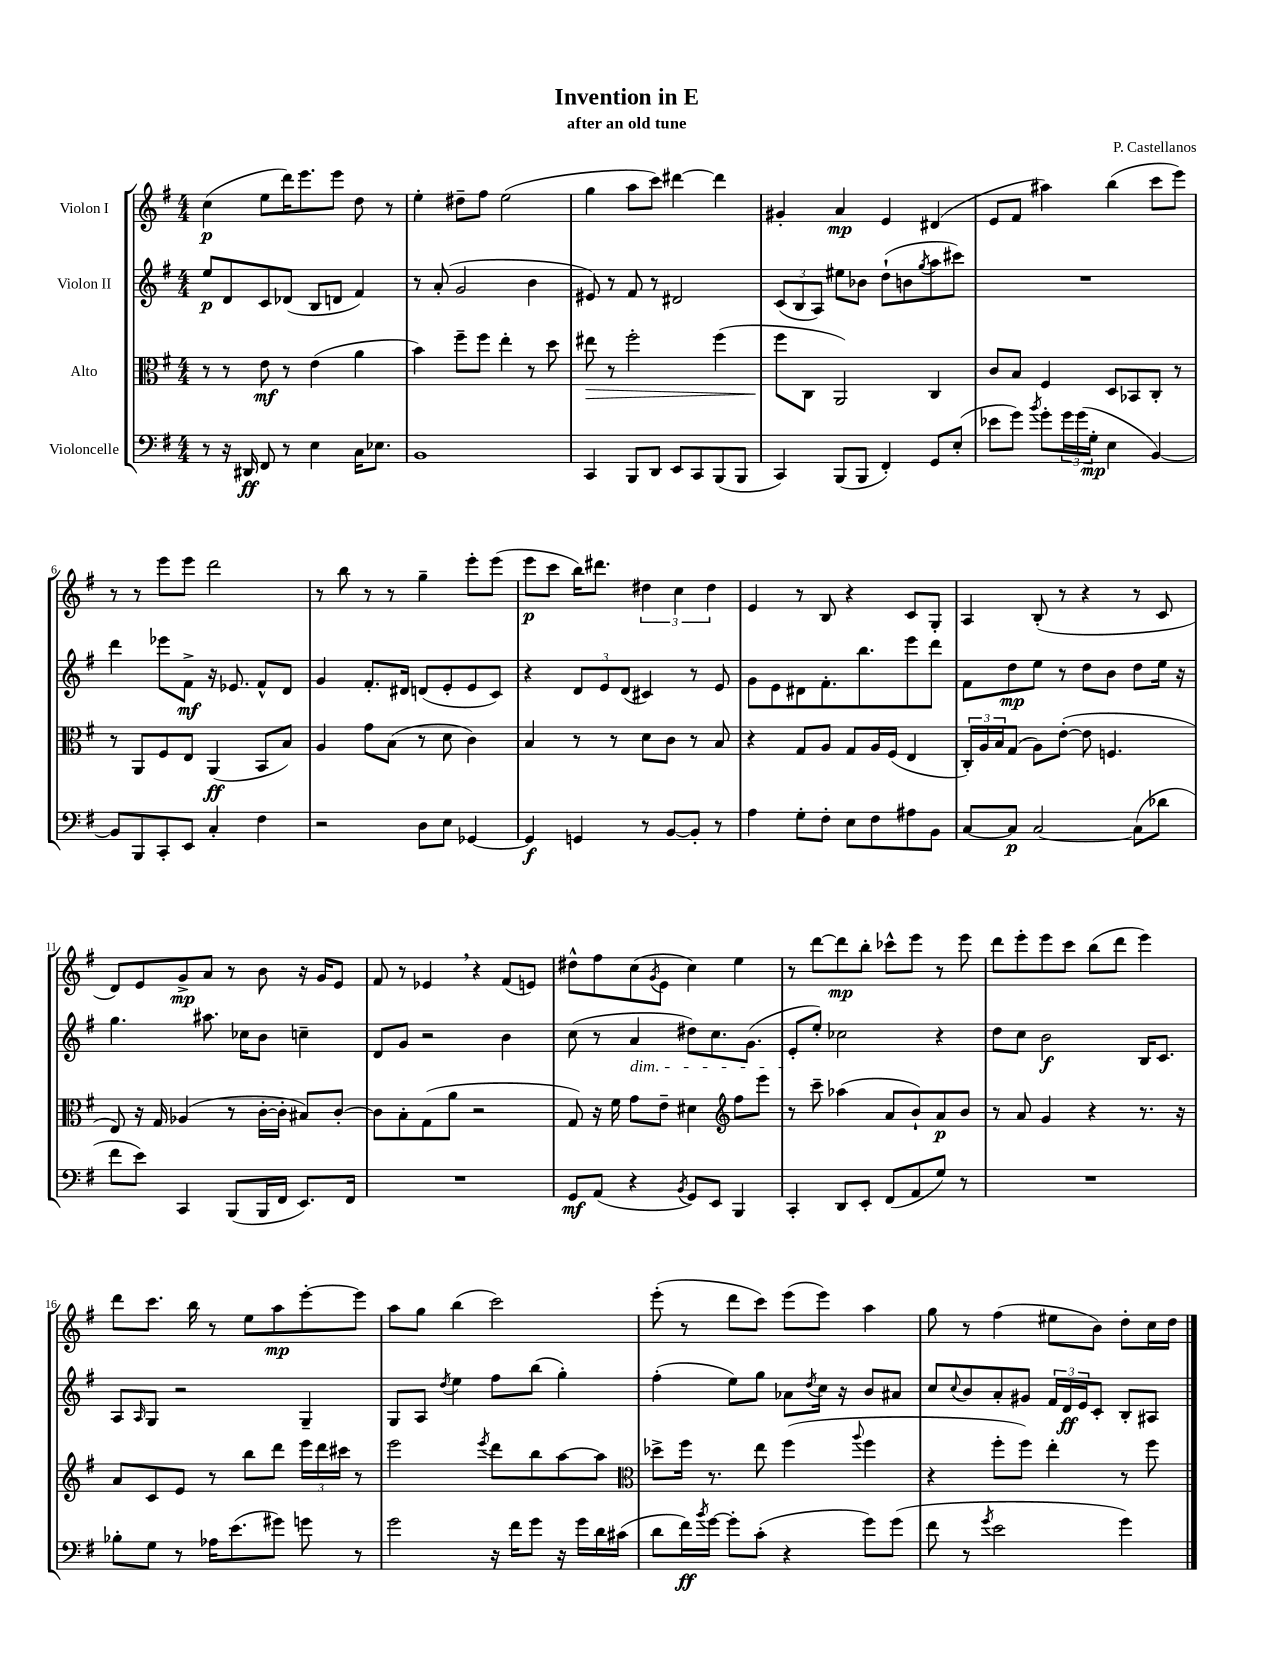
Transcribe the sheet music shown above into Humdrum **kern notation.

**kern	**dynam	**kern	**dynam	**kern	**dynam	**kern	**dynam
*part4	*part4	*part3	*part3	*part2	*part2	*part1	*part1
*staff4	*staff4	*staff3	*staff3	*staff2	*staff2	*staff1	*staff1
*I"Violoncelle	*	*I"Alto	*	*I"Violon II	*	*I"Violon I	*
*clefF4	*	*clefC3	*	*clefG2	*	*clefG2	*
*k[f#]	*	*k[f#]	*	*k[f#]	*	*k[f#]	*
*M4/4	*	*M4/4	*	*M4/4	*	*M4/4	*
=1	=1	=1	=1	=1	=1	=1	=1
8r	.	8r	.	8ee/L	p	(4cc\	p
16r	.	8r	.	8d/	.	.	.
16DD#X/	ff	.	.	.	.	.	.
8FF#/	.	8e\	mf	8c/	.	8ee\L	.
8r	.	8r	.	(8d-X/J	.	16ddd\K)	.
.	.	.	.	.	.	8.eee\	.
4E\	.	(4e\	.	8B/L	.	.	.
.	.	.	.	8dn/J	.	8eee\J	.
16C\KL	.	4a\	.	4f#/)	.	8dd\	.
8.E-X\J	.	.	.	.	.	.	.
.	.	.	.	.	.	8r	.
=2	=2	=2	=2	=2	=2	=2	=2
1BB	.	4b\)	.	8r	.	4ee'\	.
.	.	.	.	(8a'/	.	.	.
.	.	8ff#~\L	.	2g/	.	8dd#X~\L	.
.	.	8ff#\J	.	.	.	8ff#\J	.
.	.	4ee'\	.	.	.	(2ee\	.
.	.	8r	.	4b\	.	.	.
.	.	8dd\	.	.	.	.	.
=3	=3	=3	=3	=3	=3	=3	=3
!	!	!	!LO:HP:b	!	!	!	!
4CC/	.	8ee#X\	>	8e#X/)	.	4gg\	.
.	.	8r	.	8r	.	.	.
8BBB/L	.	2ff#'\	.	8f#/	.	8aa\L	.
8DD/J	.	.	.	8r	.	8ccc\J)	.
8EE/L	.	.	.	2d#X/	.	[4ddd#X\	.
8CC/	.	.	.	.	.	.	.
(8BBB/	.	(4ff#\	.	.	.	4ddd#\]	.
8BBB/J	.	.	.	.	.	.	.
=4	=4	=4	=4	=4	=4	=4	=4
4CC/)	.	8ff#\L	.	(12c/L	.	4g#X'/	.
.	.	.	.	12B/	.	.	.
.	.	8C\J	]	.	.	.	.
.	.	.	.	12A/J)	.	.	.
(8BBB/L	.	2AA/)	.	8ee#X\L	.	4a/	mp
8BBB/J	.	.	.	8b-X\J	.	.	.
4FF#'/)	.	.	.	(8dd`\L	.	4e/	.
.	.	.	.	8bn\	.	.	.
.	.	.	.	8qgg/	.	.	.
8GG/L	.	4C/	.	8aa\	.	(4d#X/	.
(8E'/J	.	.	.	8ccc#X\J)	.	.	.
=5	=5	=5	=5	=5	=5	=5	=5
8e-X\L	.	8c/L	.	1r	.	8e/L	.
8g\J)	.	8B/J	.	.	.	8f#/J	.
8qb/	.	.	.	.	.	.	.
8g'\L	.	4F#/	.	.	.	4aa#X\)	.
24g\L	.	.	.	.	.	.	.
(24g\	.	.	.	.	.	.	.
24G'\JJ	mp	.	.	.	.	.	.
4E\	.	8D/L	.	.	.	(4bb\	.
.	.	8BB-X/	.	.	.	.	.
[4BB/)	.	8C'/J	.	.	.	8ccc\L	.
.	.	8r	.	.	.	8eee\J)	.
!!LO:LB:g=z
=6	=6	=6	=6	=6	=6	=6	=6
8BB/L]	.	8r	.	4ddd\	.	8r	.
8BBB/	.	8AA/L	.	.	.	8r	.
8CC'/	.	8F#/	.	8eee-X\L	.	8eee\L	.
8EE/J	.	8E/J	.	8f#^\J	mf	8eee\J	.
4C'/	.	(4AA/	ff	16r	.	2ddd\	.
.	.	.	.	8.e-X/	.	.	.
4F#\	.	8BB/L	.	8f#^^/L	.	.	.
.	.	8B/J)	.	8d/J	.	.	.
=7	=7	=7	=7	=7	=7	=7	=7
2r	.	4A/	.	4g/	.	8r	.
.	.	.	.	.	.	8bb\	.
.	.	8g\L	.	8.f#'/L	.	8r	.
.	.	(8B\J	.	.	.	8r	.
.	.	.	.	16d#X/Jk	.	.	.
8D\L	.	8r	.	(8dn/L	.	4gg~\	.
8E\J	.	8d\	.	8e'/	.	.	.
[4GG-X/	.	4c\)	.	8e/	.	8eee'\L	.
.	.	.	.	8c/J)	.	(8eee\J	.
=8	=8	=8	=8	=8	=8	=8	=8
4GG-/]	f	4B/	.	4r	.	8eee\L	p
.	.	.	.	.	.	8ccc\J	.
4GGn/	.	8r	.	12d/L	.	16bb\KL)	.
.	.	.	.	.	.	8.ddd#X\J	.
.	.	.	.	12e/	.	.	.
.	.	8r	.	.	.	.	.
.	.	.	.	(12d/J	.	.	.
8r	.	8d\L	.	4c#X/)	.	6dd#X\	.
[8BB/L	.	8c\J	.	.	.	.	.
.	.	.	.	.	.	6cc\	.
8BB'/J]	.	8r	.	8r	.	.	.
.	.	.	.	.	.	6dd#\	.
8r	.	8B/	.	8e/	.	.	.
=9	=9	=9	=9	=9	=9	=9	=9
4A\	.	4r	.	8g\L	.	4e/	.
.	.	.	.	8e\	.	.	.
8G'\L	.	8G/L	.	8d#X\	.	8r	.
8F#'\J	.	8A/J	.	8.f#'\	.	8B/	.
8E\L	.	8G/L	.	.	.	4r	.
.	.	.	.	8.bb\	.	.	.
8F#\	.	16A/L	.	.	.	.	.
.	.	(16F#/JJ	.	.	.	.	.
8A#X\	.	4E/	.	8eee\	.	8c/L	.
8BB\J	.	.	.	8ddd\J	.	8G'/J	.
=10	=10	=10	=10	=10	=10	=10	=10
[8C/L	.	24C'/LL)	.	8f#\L	.	4A/	.
.	.	24A/	.	.	.	.	.
.	.	24B/J	.	.	.	.	.
8C/J]	p	(8G/J	.	8dd\	mp	.	.
[2C/	.	8A\L)	.	8ee\J	.	(8B'/	.
.	.	([8e'\J	.	8r	.	8r	.
.	.	8e\]	.	8dd\L	.	4r	.
.	.	4.Fn/	.	8b\J	.	.	.
(8C\L]	.	.	.	8dd\L	.	8r	.
8d-X\J	.	.	.	16ee\Jk	.	8c/	.
.	.	.	.	16r	.	.	.
!!LO:LB:g=z
=11	=11	=11	=11	=11	=11	=11	=11
8f#\L	.	8E/)	.	4.gg\	.	8d/L)	.
8e\J)	.	16r	.	.	.	8e/	.
.	.	16G/	.	.	.	.	.
4CC/	.	(4A-X/	.	.	.	8g^/	mp
.	.	.	.	8.aa#X\	.	8a/J	.
(8BBB/L	.	8r	.	.	.	8r	.
.	.	.	.	16cc-X\KL	.	.	.
16BBB/L	.	[16c'\LL	.	8b\J	.	8b\	.
16FF#/JJ	.	16c'\JJ]	.	.	.	.	.
8.EE/L)	.	8B#X/L)	.	4ccn~\	.	16r	.
.	.	.	.	.	.	16g/KL	.
.	.	[8c'/J	.	.	.	8e/J	.
16FF#/Jk	.	.	.	.	.	.	.
=12	=12	=12	=12	=12	=12	=12	=12
1r	.	8c\L]	.	8d/L	.	8f#/	.
.	.	8B'\	.	8g/J	.	8r	.
.	.	(8G\	.	2r	.	4e-X,/	.
.	.	8a\J	.	.	.	.	.
.	.	2r	.	.	.	4r	.
.	.	.	.	4b\	.	(8f#/L	.
.	.	.	.	.	.	8en/J)	.
=13	=13	=13	=13	=13	=13	=13	=13
8GG/L	mf	8G/)	.	(8cc\	.	8dd#X^^\L	.
(8AA/J	.	16r	.	8r	.	8ff#\	.
.	.	16f#\	.	.	.	.	.
!	!	!	!	!LO:TX:b:i:t=dim.	!	!	!
4r	.	8g\L	.	4a/	.	(8cc\	.
.	.	.	.	.	.	8qg/	.
.	.	8e~\J	.	.	.	8e\J	.
8qBB/	.	.	.	.	.	.	.
8GG/L)	.	4d#X\	.	8dd#X\L)	.	4cc\)	.
8EE/J	.	.	.	8.cc\	.	.	.
*	*	*clefG2	*	*	*	*	*
4BBB/	.	8ff#\L	.	.	.	4ee\	.
.	.	.	.	(8.g\J	.	.	.
.	.	8eee\J	.	.	.	.	.
=14	=14	=14	=14	=14	=14	=14	=14
4CC'/	.	8r	.	8e'/L	.	8r	.
.	.	8ccc~\	.	8ee'/J)	.	[8ddd\L	.
8DD/L	.	(4aa-X\	.	2cc-X\	.	8ddd\]	mp
8EE'/J	.	.	.	.	.	8bb'\J	.
(8FF#/L	.	8a/L	.	.	.	8ccc-X^^\L	.
8AA/	.	8b`/)	.	.	.	8eee\J	.
8G/J)	.	8a/	p	4r	.	8r	.
8r	.	8b/J	.	.	.	8eee\	.
=15	=15	=15	=15	=15	=15	=15	=15
1r	.	8r	.	8dd\L	.	8ddd\L	.
.	.	8a/	.	8cc\J	.	8eee'\	.
.	.	4g/	.	2b\	f	8eee\	.
.	.	.	.	.	.	8ccc\J	.
.	.	4r	.	.	.	(8bb\L	.
.	.	.	.	.	.	8ddd\J	.
.	.	8.r	.	16B/KL	.	4eee\)	.
.	.	.	.	8.c/J	.	.	.
.	.	16r	.	.	.	.	.
!!LO:LB:g=z
=16	=16	=16	=16	=16	=16	=16	=16
8B-X'\L	.	8a/L	.	8A/L	.	8ddd\L	.
.	.	.	.	16qqA/	.	.	.
8G\J	.	8c/	.	8G/J	.	8.ccc\J	.
8r	.	8e/J	.	2r	.	.	.
.	.	.	.	.	.	16bb\	.
16A-X\KL	.	8r	.	.	.	8r	.
(8.e\	.	.	.	.	.	.	.
.	.	8bb\L	.	.	.	8ee\L	.
8g#X\J)	.	8ddd\J	.	.	.	8aa\	mp
8gn\	.	24eee\LL	.	4G~/	.	[8eee'\	.
.	.	24ddd\	.	.	.	.	.
.	.	24ccc#X\JJ	.	.	.	.	.
8r	.	8r	.	.	.	8eee\J]	.
=17	=17	=17	=17	=17	=17	=17	=17
2g\	.	2eee\	.	8G/L	.	8aa\L	.
.	.	.	.	8A/J	.	8gg\J	.
.	.	.	.	8qdd/	.	.	.
.	.	.	.	4ee\	.	(4bb\	.
.	.	8qeee/	.	.	.	.	.
16r	.	8ddd\L	.	8ff#\L	.	2ccc\)	.
16f#\KL	.	.	.	.	.	.	.
8g\J	.	8bb\	.	(8bb\J	.	.	.
16r	.	[8aa\	.	4gg'\)	.	.	.
16g\LL	.	.	.	.	.	.	.
16d\	.	8aa\J]	.	.	.	.	.
(16c#X\JJ	.	.	.	.	.	.	.
=18	=18	=18	=18	=18	=18	=18	=18
*	*	*clefC3	*	*	*	*	*
8d\L	.	8dd-X^\L	.	(4ff#'\	.	(8eee'\	.
16f#\L)	ff	16ff#\Jk	.	.	.	8r	.
8qb/	.	.	.	.	.	.	.
[16g\JJ	.	8.r	.	.	.	.	.
8g'\L]	.	.	.	8ee\L)	.	8ddd\L	.
(8c'\J	.	8ee\	.	8gg\J	.	8ccc\J)	.
4r	.	(4ff#\	.	8a-X\L	.	(8eee\L	.
.	.	.	.	8qdd/	.	.	.
.	.	.	.	16cc\Jk	.	8eee\J)	.
.	.	.	.	16r	.	.	.
.	.	8qqaa/	.	.	.	.	.
8g\L)	.	4ff#\	.	8b/L	.	4aa\	.
(8g\J	.	.	.	8a#X/J	.	.	.
=19	=19	=19	=19	=19	=19	=19	=19
8f#\	.	4r	.	8cc/L	.	8gg\	.
.	.	.	.	8qqcc/	.	.	.
8r	.	.	.	8b/	.	8r	.
8qg/	.	.	.	.	.	.	.
2e\	.	8ff#'\L	.	8a'/	.	(4ff#\	.
.	.	8ff#\J)	.	8g#X/J	.	.	.
.	.	4ee'\	.	24f#/LL	.	8ee#X\L	.
.	.	.	.	24d/	ff	.	.
.	.	.	.	24e/J	.	.	.
.	.	.	.	8c'/J	.	8b\J)	.
4g\)	.	8r	.	8B'/L	.	8dd'\L	.
.	.	8ff#\	.	8A#X/J	.	16cc\L	.
.	.	.	.	.	.	16dd\JJ	.
==	==	==	==	==	==	==	==
*-	*-	*-	*-	*-	*-	*-	*-
